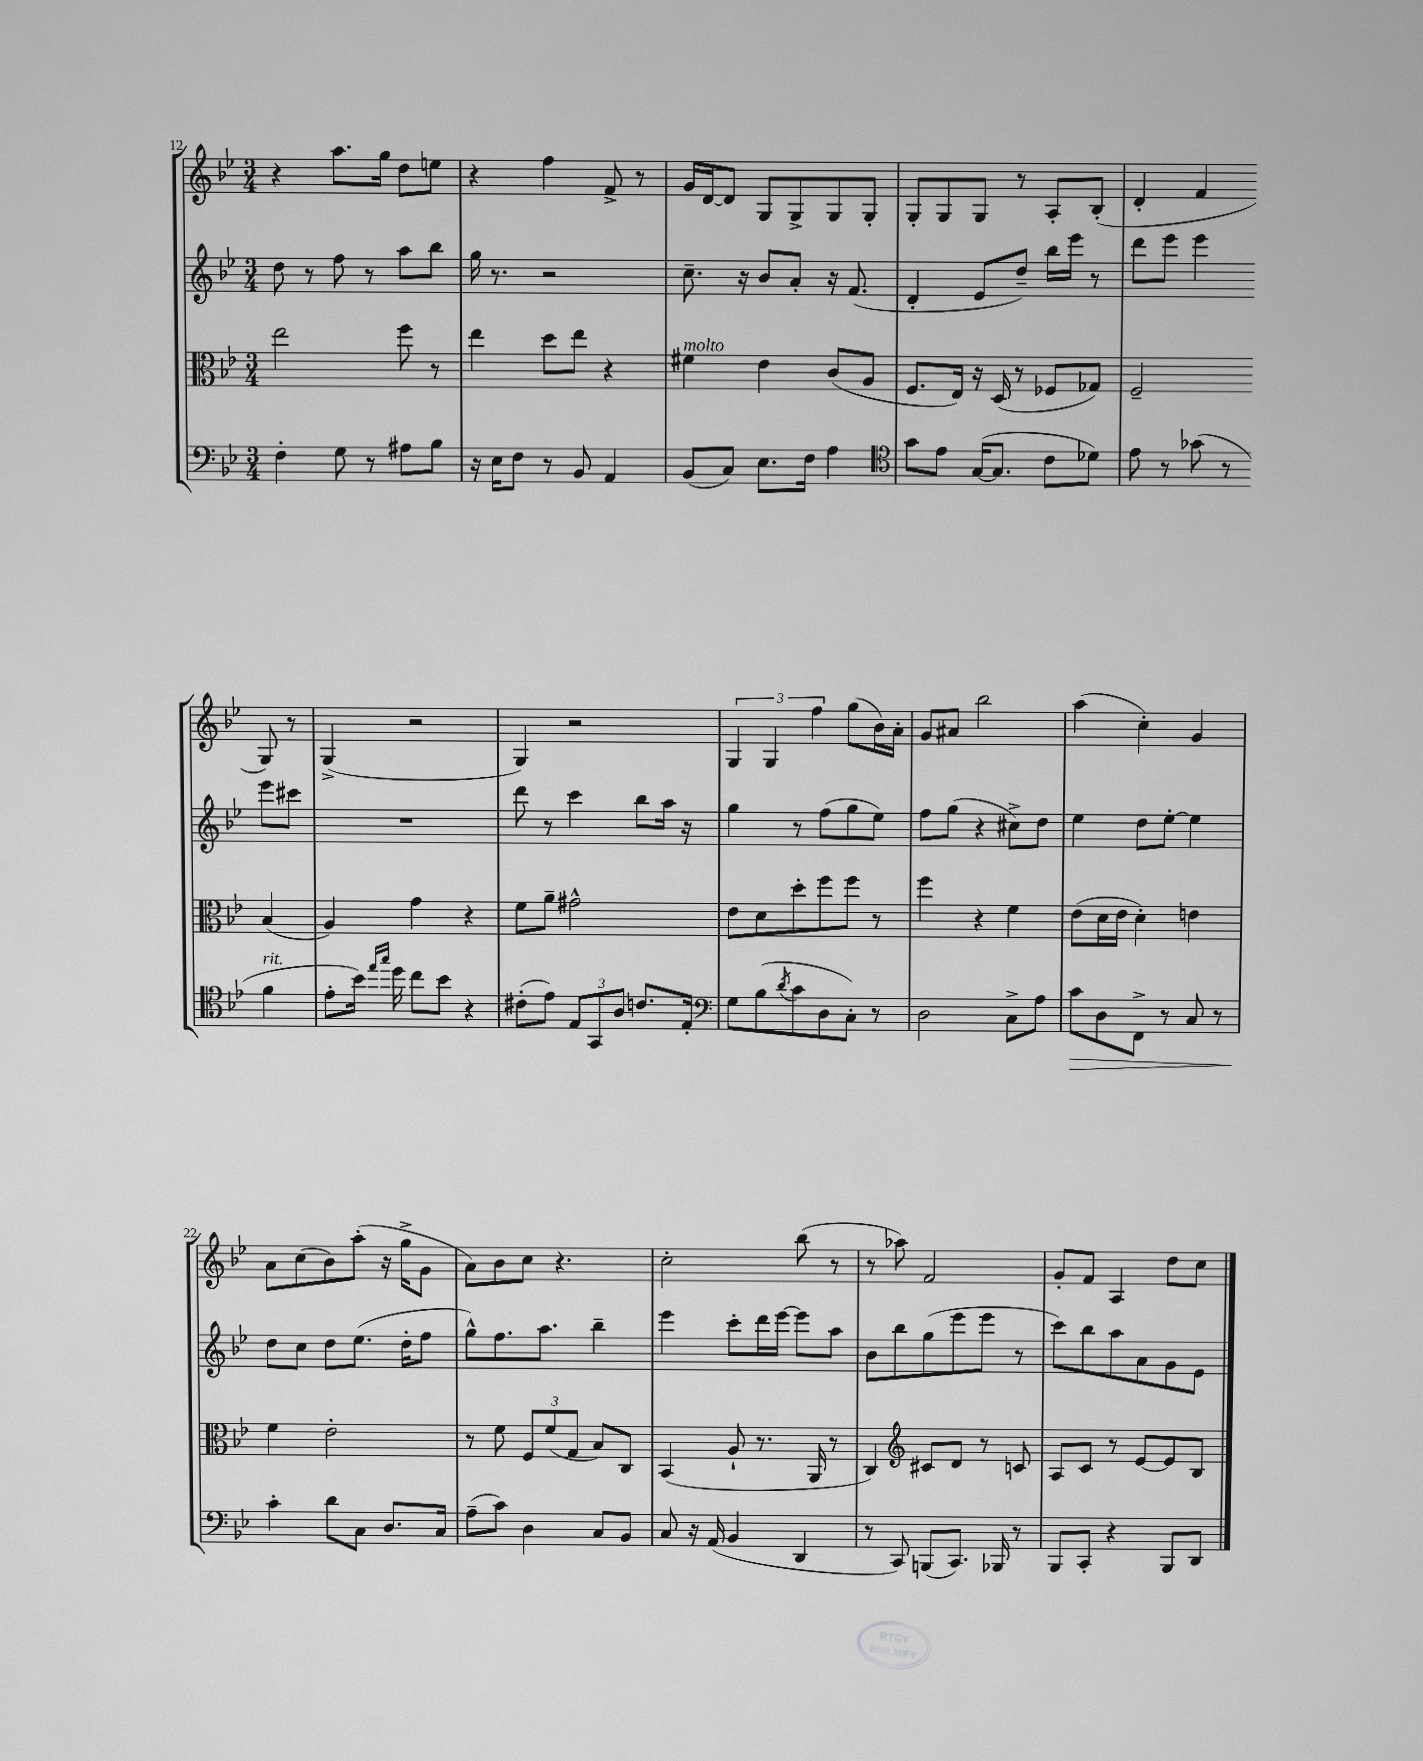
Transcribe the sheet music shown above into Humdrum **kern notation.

**kern	**kern	**kern	**kern
*staff4	*staff3	*staff2	*staff1
*clefF4	*clefC3	*clefG2	*clefG2
*k[b-e-]	*k[b-e-]	*k[b-e-]	*k[b-e-]
*M3/4	*M3/4	*M3/4	*M3/4
4F'	2ee-	8dd	4r
.	.	8r	.
8G	.	8ff	8.aa
8r	.	8r	.
.	.	.	16gg
8A#	8ff	8aa	8dd
8B-	8r	8bb-	8ee
=	=	=	=
16r	4ee-	16gg	4r
16E-	.	8.r	.
8F	.	.	.
8r	8dd	2r	4ff
8BB-	8ee-	.	.
4AA	4r	.	8f^
.	.	.	8r
=	=	=	=
(8BB-	4f#	8.cc~	16g
.	.	.	[16d
8C)	.	.	8d]
.	.	16r	.
8.E-	4e-	8b-	8G
.	.	8a'	8G^
16F	.	.	.
4A	(8c	16r	8G
.	.	(8.f	.
.	8A	.	8G'
=	=	=	=
*clefC4	*	*	*
8g	8.F	4d'	8G'
8e-	.	.	8G
.	16E-)	.	.
([16G	16r	8e-	8G
8.G]	(16D	.	.
.	8r	8dd~)	8r
8c	8F-	16bb-	8A'
.	.	16eee-	.
8d-)	8G-)	8r	(8B-'
=	=	=	=
8e-	2F~	8ddd	4d'
8r	.	8eee-	.
(8g-	.	4eee-	4f
8r	.	.	.
4f	(4B-	8eee-	8G)
.	.	8ccc#	8r
=	=	=	=
8e-'	4A)	2.r	(4G^
16b-)	.	.	.
16qqee-	.	.	.
16qqgg	.	.	.
16dd	.	.	.
8cc	4g	.	2r
8b-	.	.	.
4r	4r	.	.
=	=	=	=
(8c#'	8f	8ddd	4G)
8e-)	8a~	8r	.
12E-	2g#^^	4ccc	2r
12GG	.	.	.
12A	.	.	.
8.c	.	8bb-	.
.	.	16aa	.
16E-'	.	16r	.
=	=	=	=
*clefF4	*	*	*
8G	8e-	4gg	6G
(8B-	8d	.	.
.	.	.	6G
8qd	.	.	.
8c	8dd'	8r	.
.	.	.	6ff
8D	8ff	(8ff	.
8C')	8ff	8gg	(8gg
8r	8r	8ee-)	16b-)
.	.	.	16a'
=	=	=	=
2D	4ff	8ff	8g
.	.	(8gg	8a#
.	4r	4r	2bb-
8C^	4f	8cc#^)	.
8A	.	8dd	.
=	=	=	=
8c	(8e-	4ee-	(4aa
8D	16d	.	.
.	16e-	.	.
8FF^	4d')	8dd	4cc')
8r	.	[8ee-'	.
8C	4e	4ee-]	4g
8r	.	.	.
=	=	=	=
4c'	4f	8dd	8a
.	.	8cc	(8cc
8d	2e-'	8dd	8b-)
8C	.	(8.ee-	(8aa'
8.D	.	.	16r
.	.	16dd'	16gg^
.	.	8ff	8g
16C	.	.	.
=	=	=	=
(8A~	8r	8gg^^)	8a)
8c)	8f	8.ff	8b-
4D	12F	.	8cc
.	.	8.aa	.
.	(12f	.	.
.	.	.	4.r
.	12G	.	.
8C	8B-)	4bb-~	.
8BB-	8C	.	.
=	=	=	=
8C	(4BB-	4eee-	2cc'
16r	.	.	.
(16AA	.	.	.
4BB-	8A`	8ccc'	.
.	8.r	16ddd	.
.	.	[16eee-	.
4DD	.	8eee-]	(8bb-
.	16AA	.	.
.	8r	8aa	8r
=	=	=	=
8r	4C)	8b-	8r
8CC)	.	8bb-	8aa-)
*	*clefG2	*	*
(8BBB	8c#	(8gg	2f
8.CC)	8d	8eee-	.
.	8r	8eee-	.
16BBB-	.	.	.
8r	8c	8r	.
=	=	=	=
8BBB-	8A	8ccc)	8g'
8CC'	8c	8bb-	8f
4r	8r	8aa	4A
.	[8e-	8a	.
8BBB-	8e-]	8g	8dd
8DD	8B-	8e-	8cc
==	==	==	==
*-	*-	*-	*-
